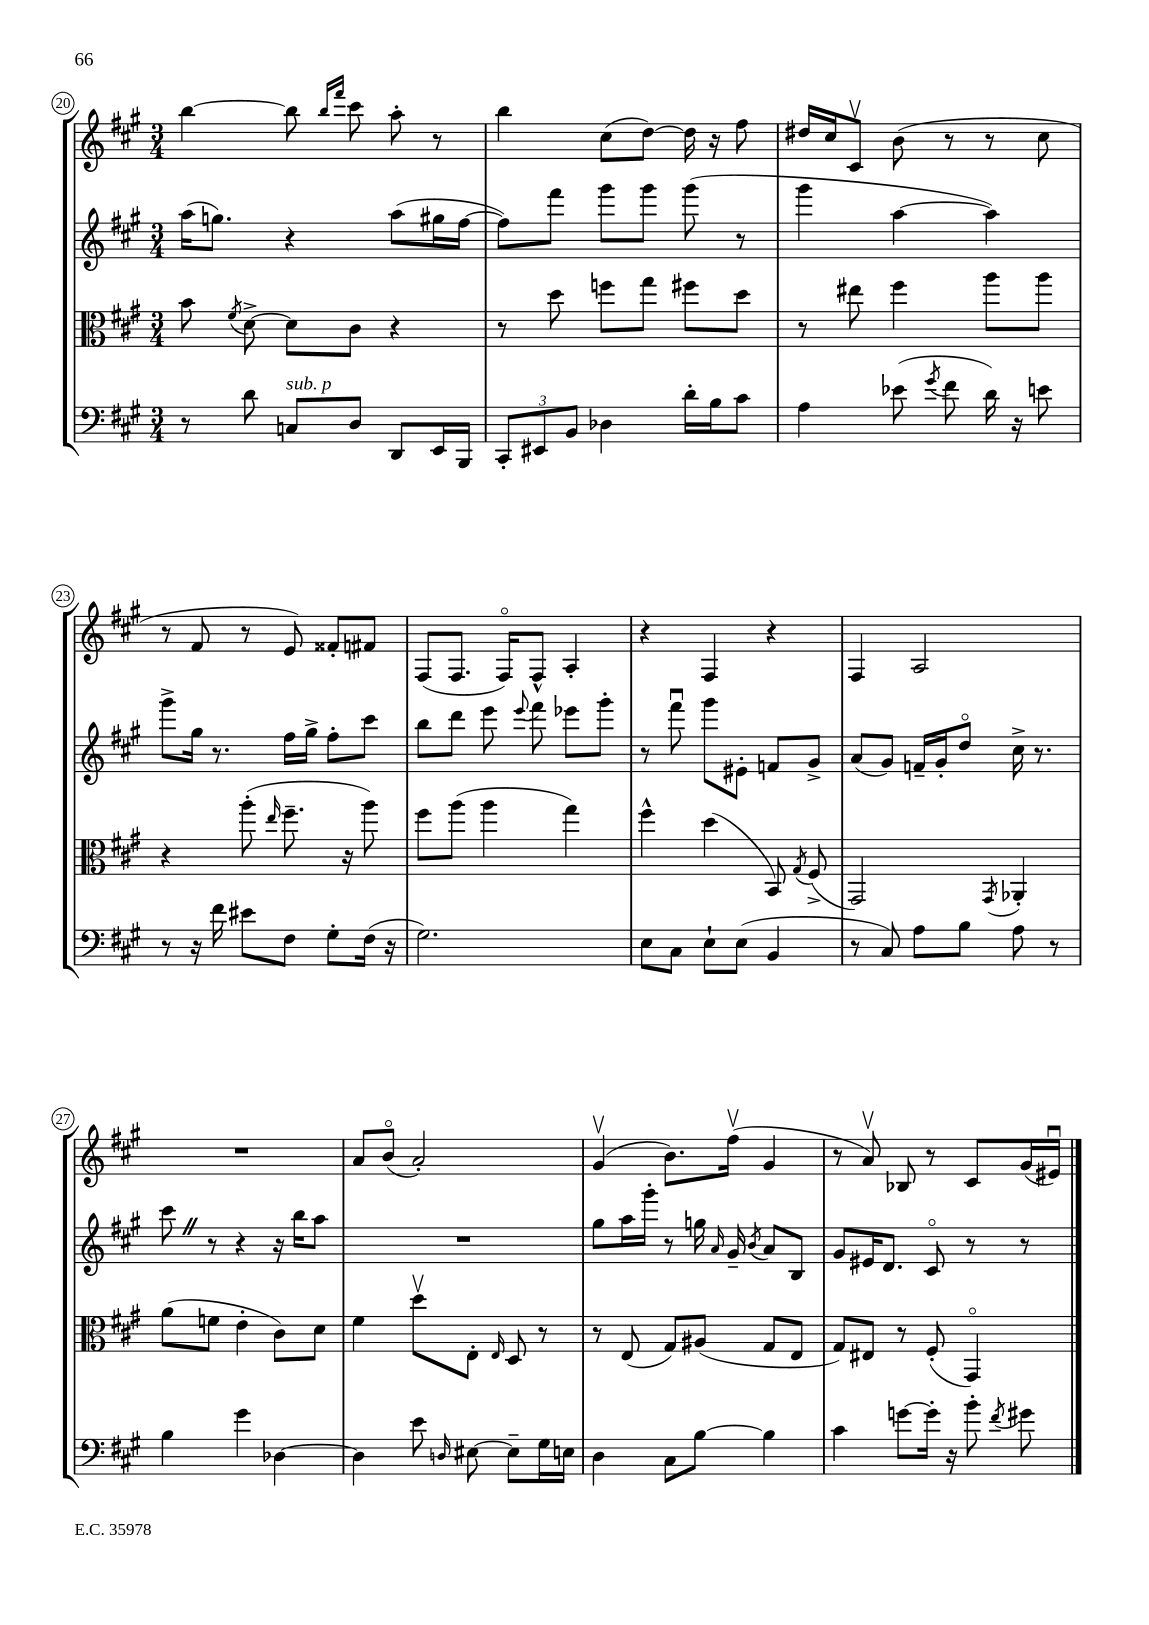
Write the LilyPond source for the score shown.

<<
\new StaffGroup <<
\new Staff = "s0" {
    \clef treble \key a \major \numericTimeSignature \time 3/4
    \autoBeamOff b''4~ b''8 \grace { b''16[ fis'''16] } cis'''8 a''8-. r8 |
    b''4 cis''8[( d''8]~) d''16 r16 fis''8 |
    dis''16[ cis''16 cis'8]\upbow b'8( r8 r8 cis''8 |
    r8 fis'8 r8 e'8) fisis'8[-. fis'8] |
    fis8[( fis8.] fis16[\flageolet) fis8]-^ a4-. |
    r4 fis4 r4 |
    fis4 a2 |
    R2. |
    a'8[ b'8]\flageolet( a'2-.) |
    gis'4\upbow( b'8.[) fis''16]\upbow( gis'4 |
    r8 a'8\upbow) bes8 r8 cis'8[ gis'16( eis'16]\downbow) \bar "|." |
}
\new Staff = "s1" {
    \clef treble \key a \major \numericTimeSignature \time 3/4
    \autoBeamOff a''16[( g''8.]) r4 a''8[( gis''16 fis''16]~ |
    fis''8[) fis'''8] gis'''8[ gis'''8] gis'''8( r8 |
    gis'''4 a''4~ a''4) |
    gis'''8[-> gis''16] r8. fis''16[ gis''16]-> fis''8[-. cis'''8] |
    b''8[ d'''8] e'''8 \appoggiatura { e'''8 } fis'''8 ees'''8[ gis'''8]-. |
    r8 fis'''8\downbow gis'''8[ eis'8]-. f'8[ gis'8]-> |
    a'8[( gis'8]) f'16[-- gis'16-. d''8]\flageolet cis''16-> r8. |
    cis'''8 \once \override BreathingSign.text = \markup { \musicglyph "scripts.caesura.straight" } \breathe r8 r4 r16 b''16[ a''8] |
    R2. |
    gis''8[ a''16 gis'''16]-. r8 g''16 \grace { a'16 } gis'16-- \acciaccatura { b'8 } a'8[ b8] |
    gis'8[ eis'16 d'8.] cis'8\flageolet r8 r8 \bar "|." |
}
\new Staff = "s2" {
    \clef alto \key a \major \numericTimeSignature \time 3/4
    \autoBeamOff b'8 \acciaccatura { fis'8 } d'8~-> d'8[ cis'8] r4 |
    r8 d''8 f''8[ gis''8] fis''8[ d''8] |
    r8 eis''8 fis''4 a''8[ a''8] |
    r4 a''8-.( \grace { e''16 } fis''8.-- r16 a''8) |
    fis''8[ a''8]( a''4 gis''4) |
    fis''4-^ d''4( b,8) \acciaccatura { gis8 } fis8->( |
    gis,2) \acciaccatura { gis,8 } aes,4-. |
    a'8[( f'8] e'4-. cis'8[) d'8] |
    fis'4 d''8[\upbow e8]-. \grace { e16 } d8 r8 |
    r8 e8( gis8[) ais8]( gis8[ e8] |
    gis8[) eis8] r8 fis8-.( gis,4\flageolet) \bar "|." |
}
\new Staff = "s3" {
    \clef bass \key a \major \numericTimeSignature \time 3/4
    \autoBeamOff r8 d'8 c8[^\markup { \italic "sub. p" } d8] d,8[ e,16 b,,16] |
    \tuplet 3/2 { cis,8[-. eis,8 b,8] } des4 d'16[-. b16 cis'8] |
    a4 ees'8( \acciaccatura { gis'8 } fis'8 d'16) r16 e'8 |
    r8 r16 fis'16 eis'8[ fis8] gis8[-. fis16]( r16 |
    gis2.) |
    e8[ cis8] e8[-! e8]( b,4 |
    r8 cis8) a8[ b8] a8 r8 |
    b4 gis'4 des4~ |
    des4 e'8 \grace { d16 } eis8~ eis8[-- gis16 e16] |
    d4 cis8[ b8]~ b4 |
    cis'4 g'8[~ g'16]-. r16 b'8-. \acciaccatura { fis'8 } gis'8 \bar "|." |
}
>>
>>
\layout { \context { \Score currentBarNumber = #20 \override BarNumber.stencil = #(make-stencil-circler 0.1 0.3 ly:text-interface::print) } }
